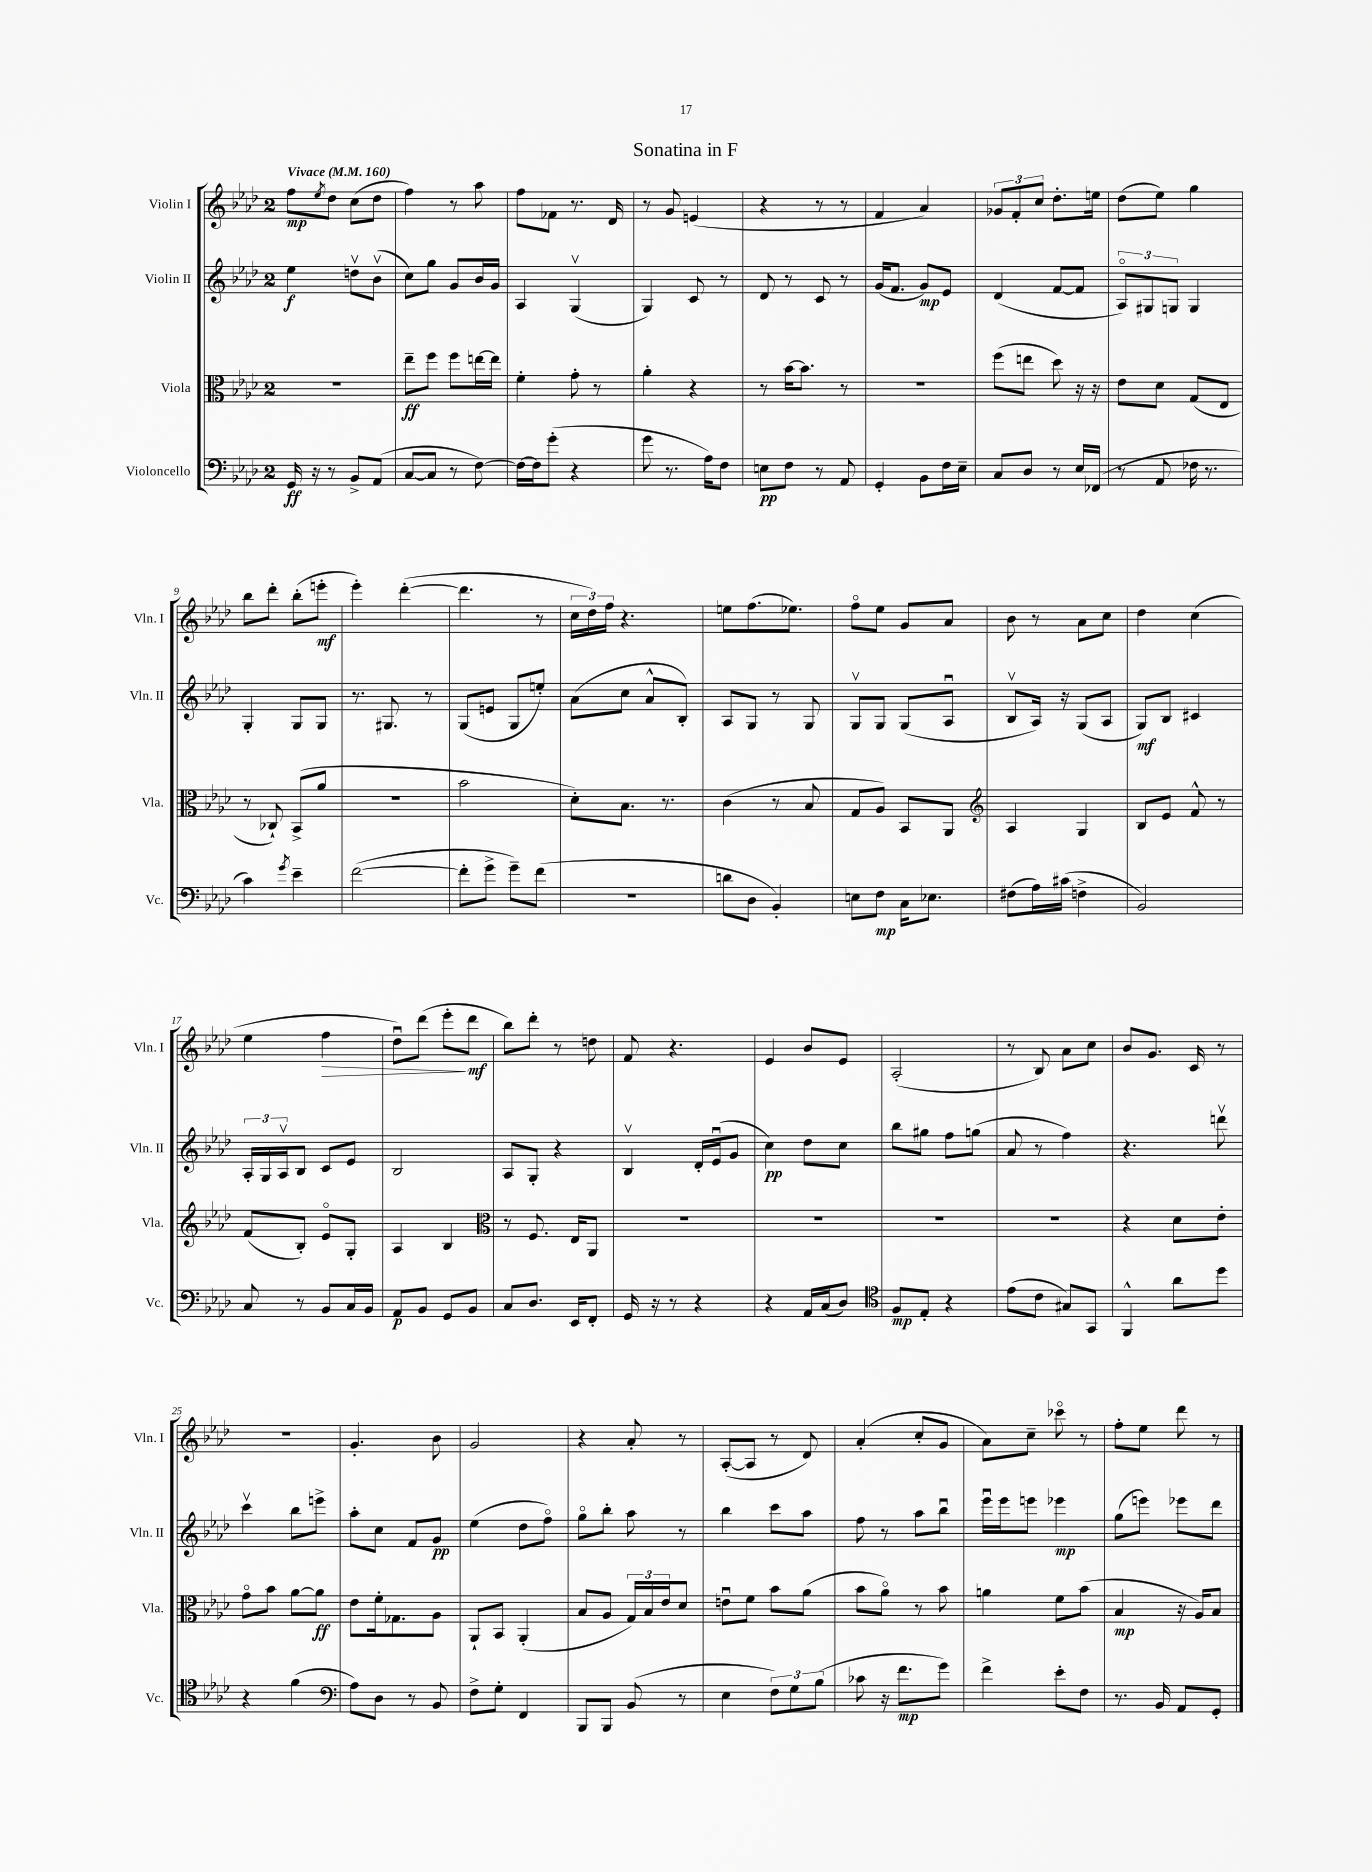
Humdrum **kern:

**kern	**kern	**kern	**kern
*staff4	*staff3	*staff2	*staff1
*clefF4	*clefC3	*clefG2	*clefG2
*k[b-e-a-d-]	*k[b-e-a-d-]	*k[b-e-a-d-]	*k[b-e-a-d-]
*M2/4	*M2/4	*M2/4	*M2/4
*MM160	*MM160	*MM160	*MM160
16GG/	2r	4ee-\	8ff\L
16r	.	.	.
.	.	.	8qee-/
8r	.	.	8dd-\J
8BB-^/L	.	8ddv\L	(8cc\L
(8AA-/J	.	(8b-v\J	8dd-\J
=	=	=	=
[8C/L	8ee-~\L	8cc\L)	4ff\)
8C/]J	8ff\J	8gg\J	.
8r	8ff\L	8g/L	8r
[8F\)	[16ee\L	16b-/L	8aa-\
.	16ee\]JJ	16g/JJ	.
=	=	=	=
16F\_LL	4f'\	4A-/	8ff\L
16F\]J	.	.	.
(8g'\J	.	.	8f-\J
4r	8g'\	(4Gv/	8.r
.	8r	.	.
.	.	.	16d-/
=	=	=	=
8g\	4a-'\	4G/)	8r
8.r	.	.	8g/
.	4r	8c/	(4e/
16A-\LK)	.	.	.
8F\J	.	8r	.
=	=	=	=
8E\L	8r	8d-/	4r
8F\J	[16b-\LK	8r	.
.	8.b-\]J	.	.
8r	.	8c/	8r
8AA-/	8r	8r	8r
=	=	=	=
4GG'/	2r	(16g/LK	4f/
.	.	8.f/J	.
8BB-\L	.	8g/L)	4a-/)
16F\L	.	8e-/J	.
16E-~\JJ	.	.	.
=	=	=	=
8C/L	(8ff\L	(4d-/	12g-/L
.	.	.	12f'/
8D-/J	8ee\J	.	.
.	.	.	12cc/J
8r	8dd-\)	[8f/L	8.dd-'\L
16E-/LL	16r	8f/]J	.
(16FF-/JJ	16r	.	16ee\Jk
=	=	=	=
8r	8e-\L	12A-o/L)	(8dd-\L
.	.	12G#/	.
8AA-/	8d-\J	.	8ee-\J)
.	.	12G/J	.
16F-\	(8G/L	4G/	4gg\
8.r	.	.	.
.	8E-/J	.	.
=	=	=	=
4c\)	8r	4G'/	8bb-\L
.	8C-`/)	.	8ddd-'\J
8qg/	.	.	.
4e-~\	(8BB-^/L	8G/L	(8bb-'\L
.	8a-/J	8G/J	8eee'\J
=	=	=	=
([2f\	2r	8.r	4eee-'\)
.	.	8.G#/	.
.	.	.	([4ddd-'\
.	.	8r	.
=	=	=	=
8f'\]L	2b-\	(8G/L	4.ddd-\]
8g^\J	.	8e/J	.
8g~\L)	.	8G/L	.
(8f\J	.	8ee'/J)	8r
=	=	=	=
2r	8d-'\L)	(8a-\L	24cc\LL
.	.	.	24dd-\)
.	.	.	24ff\JJ
.	8.B-\J	8cc\J	4.r
.	.	8a-^^/L	.
.	8.r	.	.
.	.	8B-'/J)	.
=	=	=	=
8d\L	(4c\	8A-/L	8ee\L
8D-\J	.	8G/J	(8.ff\
4BB-'/)	8r	8r	.
.	.	.	8.ee-\J)
.	8B-/	8G/	.
=	=	=	=
8E\L	8G/L	8Gv/L	8ffo\L
8F\J	8A-/J)	8G/J	8ee-\J
16C\LK	8BB-/L	(8G/L	8g/L
8.E-\J	.	.	.
.	8AA-/J	8A-u/J	8a-/J
=	=	=	=
*	*clefG2	*	*
(8F#\L	4A-/	8B-v/L	8b-\
16A-\L)	.	16A-/Jk)	8r
(16c#\JJ	.	16r	.
4F^\	4G/	(8G/L	8a-\L
.	.	8A-/J	8cc\J
=	=	=	=
2BB-/)	8B-/L	8G/L)	4dd-\
.	8e-/J	8B-/J	.
.	8f^^/	4c#/	(4cc\
.	8r	.	.
=	=	=	=
8C/	(8f/L	24A-'/LL	4ee-\
.	.	24G/	.
.	.	24A-v/J	.
8r	8B-'/J)	8B-/J	.
8BB-/L	8e-o/L	8c/L	4ff\
16C/L	8G'/J	8e-/J	.
16BB-/JJ	.	.	.
=	=	=	=
8AA-/L	4A-/	2B-/	8dd-u\L)
8BB-/J	.	.	(8ddd-\J
8GG/L	4B-/	.	8eee-'\L
8BB-/J	.	.	8ddd-\J
=	=	=	=
*	*clefC3	*	*
8C/L	8r	8A-/L	8bb-\L)
8.D-/J	8.F/	8G'/J	8ddd-'\J
.	.	4r	8r
16EE-/LK	16E-/LK	.	.
8FF'/J	8AA-/J	.	8dd\
=	=	=	=
16GG/	2r	4B-v/	8f/
16r	.	.	.
8r	.	.	4.r
4r	.	16d-'/LL	.
.	.	(16e-u/J	.
.	.	8g/J	.
=	=	=	=
4r	2r	4cc\)	4e-/
16AA-/LL	.	8dd-\L	8b-/L
(16C/J	.	.	.
8D-/J)	.	8cc\J	8e-/J
=	=	=	=
*clefC4	*	*	*
8F/L	2r	8bb-\L	(2A-'/
8E-'/J	.	8gg#\J	.
4r	.	8ff\L	.
.	.	(8gg\J	.
=	=	=	=
(8e-\L	2r	8a-/	8r
8c\J	.	8r	8B-/)
8G#/L)	.	4ff\)	8a-\L
8GG/J	.	.	8cc\J
=	=	=	=
4FF^^/	4r	4.r	8b-/L
.	.	.	8.g/J
8a-\L	8d-\L	.	.
.	.	.	16c/
8dd-\J	8e-'\J	8dddv\	8r
=	=	=	=
4r	8go\L	4cccv\	2r
.	8b-\J	.	.
(4f\	[8a-\L	8bb-\L	.
.	8a-\]J	8eee^\J	.
=	=	=	=
*clefF4	*	*	*
8A-\L)	8e-\L	8aa-'\L	4.g'/
8D-\J	16f'\k	8cc\J	.
.	8.G-\	.	.
8r	.	8f/L	.
8BB-/	8A-\J	8g/J	8b-\
=	=	=	=
8F^\L	8AA-`/L	(4ee-\	2g/
8G'\J	8BB-/J	.	.
4FF/	(4AA-'/	8dd-\L	.
.	.	8ffo\J)	.
=	=	=	=
8BBB-/L	8B-/L	8ggo\L	4r
8BBB-/J	8A-/J	8bb-'\J	.
(8BB-/	24G/LL)	8aa-\	8a-'/
.	24B-/	.	.
.	24e-/J	.	.
8r	8d-/J	8r	8r
=	=	=	=
4E-\	8eu\L	4bb-\	([8A-'/L
.	8f\J	.	8A-/]J
12F\L)	8b-\L	8ccc\L	8r
12G\	.	.	.
.	(8a-\J	8aa-\J	8d-/)
(12B-\J	.	.	.
=	=	=	=
8c-\	8b-\L	8ff\	(4a-'/
16r	8a-o\J)	8r	.
8.f\L	.	.	.
.	8r	8aa-\L	8cc'/L
8g\J)	8b-\	8bb-u\J	8g/J
=	=	=	=
4f^\	4a\	16eee-u\LL	8a-\L)
.	.	16eee-\J	.
.	.	8eee\J	8cc~\J
8e-'\L	8f\L	4eee-\	8ccc-o\
8F\J	(8b-\J	.	8r
=	=	=	=
8.r	4B-/	(8gg\L	8ff'\L
.	.	8eee\J)	8ee-\J
16BB-/	.	.	.
8AA-/L	16r	8eee-\L	8ddd-\
.	16A-/LK)	.	.
8GG'/J	8B-/J	8ddd-\J	8r
==	==	==	==
*-	*-	*-	*-
